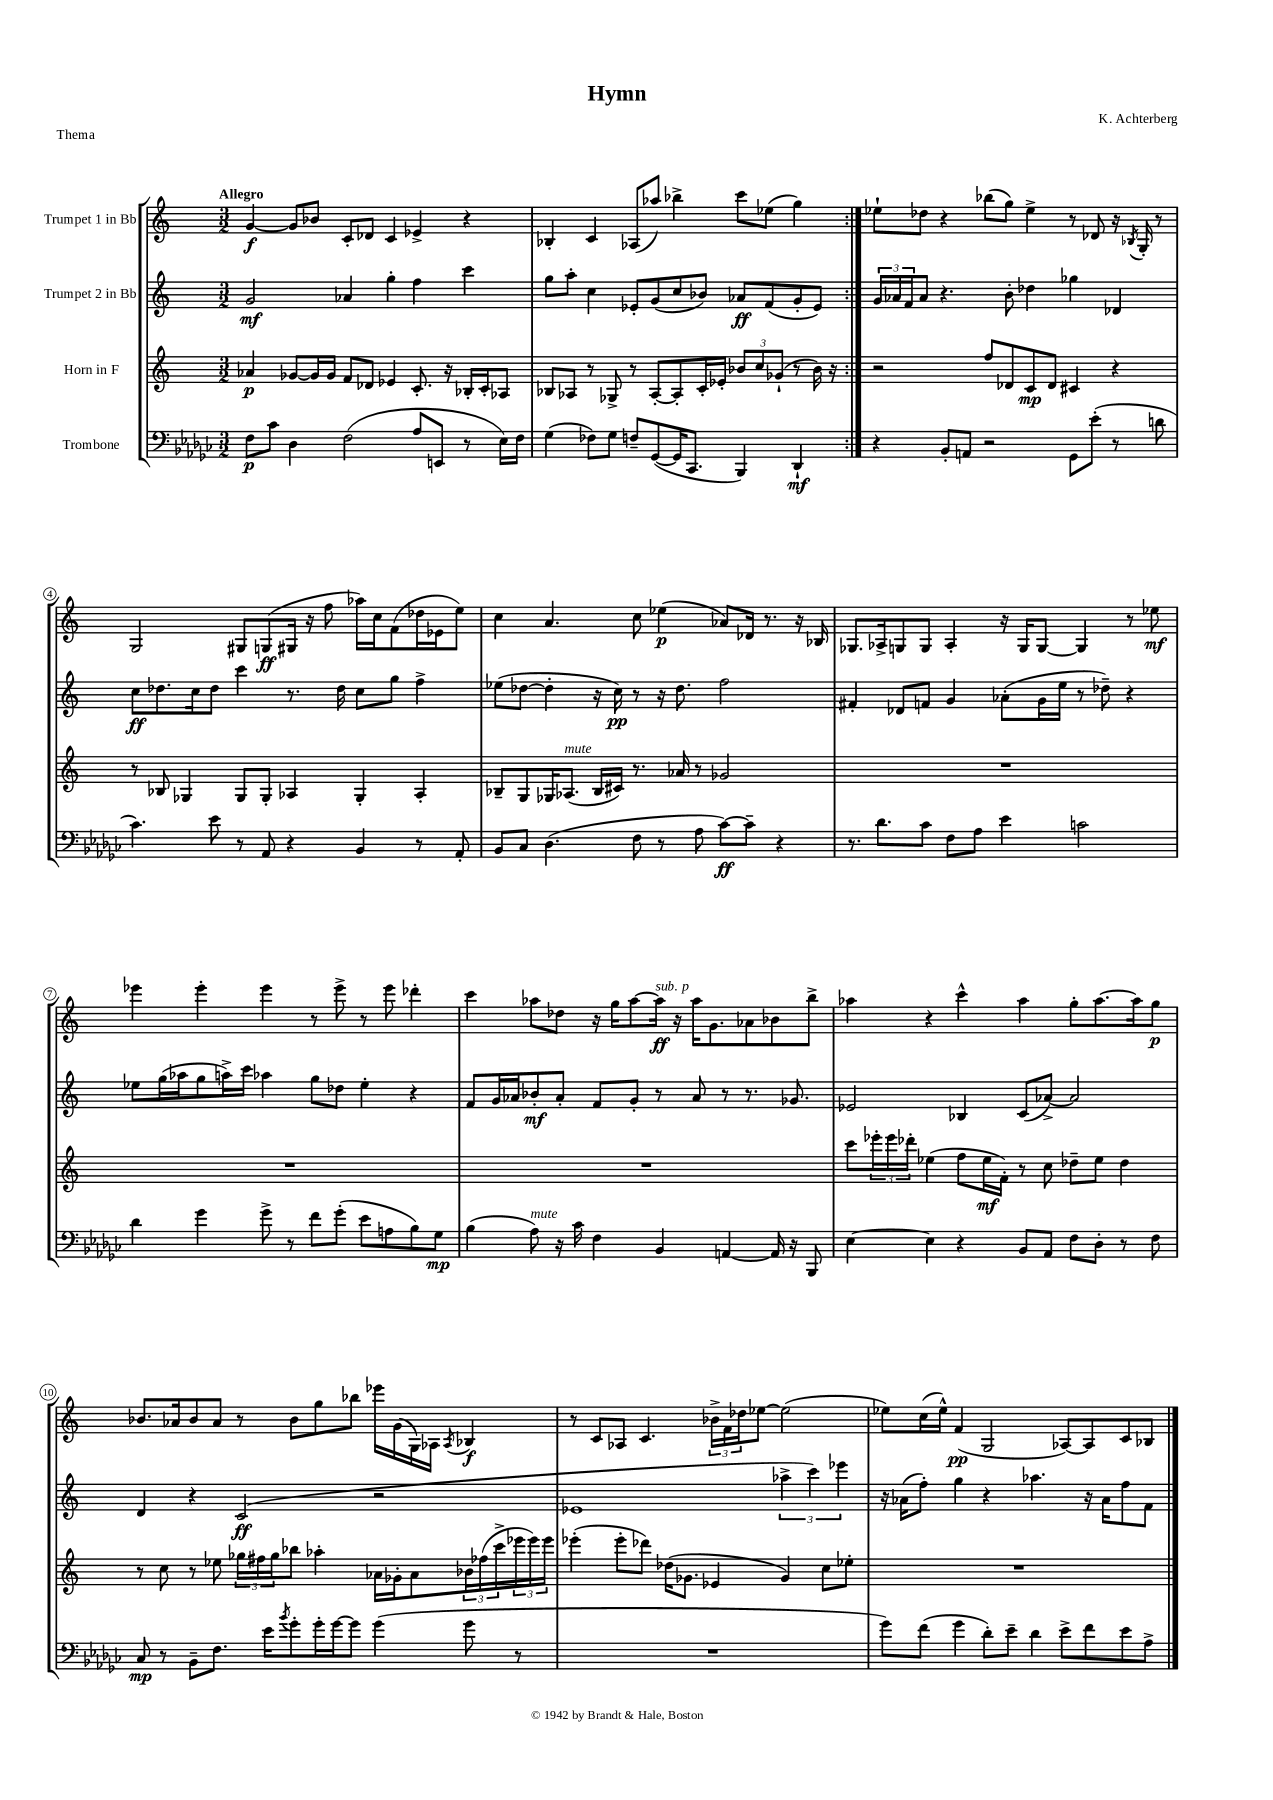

**kern	**dynam	**kern	**dynam	**kern	**dynam	**kern	**dynam
*part4	*part4	*part3	*part3	*part2	*part2	*part1	*part1
*staff4	*staff4	*staff3	*staff3	*staff2	*staff2	*staff1	*staff1
*I"Trombone	*	*I"Horn in F	*	*I"Trumpet 2 in Bb	*	*I"Trumpet 1 in Bb	*
*clefF4	*	*clefG2	*	*clefG2	*	*clefG2	*
*k[b-e-a-d-g-c-]	*	*k[]	*	*k[]	*	*k[]	*
*M3/2	*	*M3/2	*	*M3/2	*	*M3/2	*
=1	=1	=1	=1	=1	=1	=1	=1
!	!	!	!	!	!	!LO:TX:a:B:t=Allegro	!
8F\L	p	4a-X/	p	2g/	mf	[4g/	f
8c-\J	.	.	.	.	.	.	.
4D-\	.	[8g-X/L	.	.	.	8g/L]	.
.	.	16g-/L]	.	.	.	8b-X/J	.
.	.	16g-/JJ	.	.	.	.	.
(2F\	.	8f/L	.	4a-X/	.	8c'/L	.
.	.	8d-X/J	.	.	.	8d-X/J	.
.	.	4e-X/	.	4gg'\	.	4c/	.
8A-/L	.	8.c'/	.	4ff\	.	4e-X^/	.
8EEn/J	.	.	.	.	.	.	.
.	.	16r	.	.	.	.	.
8r	.	16B-X'/LL	.	4ccc\	.	4r	.
.	.	16c'/J	.	.	.	.	.
16E-\LL)	.	8A-X/J	.	.	.	.	.
16F\JJ	.	.	.	.	.	.	.
=2	=2	=2	=2	=2	=2	=2	=2
(4G-\	.	8B-X/L	.	8gg\L	.	4B-X'/	.
.	.	8A-X/J	.	8aa'\J	.	.	.
8F-X\L)	.	8r	.	4cc\	.	4c/	.
8G-\J	.	8G-X^/	.	.	.	.	.
8Fn~/L	.	8r	.	8e-X'/L	.	(8A-X/L	.
([8GG-/	.	[8A-'/L	.	(8g/	.	8aa-X/J)	.
16GG-/K]	.	8A-'/]	.	8cc/	.	4bb-X^\	.
8.CC-/J	.	.	.	.	.	.	.
.	.	16c'/L	.	8b-X/J)	.	.	.
.	.	16e-X'/JJ	.	.	.	.	.
4BBB-/)	.	12b-X/L	.	8a-X/L	ff	8ccc\L	.
.	.	12cc/	.	.	.	.	.
.	.	.	.	(8f/	.	(8ee-X\J	.
.	.	(12g-X`/J	.	.	.	.	.
4DD-`/	mf	8r	.	8g'/	.	4gg\)	.
.	.	16b-\)	.	8e-/J)	.	.	.
.	.	16r	.	.	.	.	.
=3:|!	=3:|!	=3:|!	=3:|!	=3:|!	=3:|!	=3:|!	=3:|!
4r	.	2r	.	24g/LL	.	8ee-X`\L	.
.	.	.	.	24a-X/	.	.	.
.	.	.	.	24f/J	.	.	.
.	.	.	.	8a-/J	.	8dd-X\J	.
8BB-'/L	.	.	.	4.r	.	4r	.
8AAn/J	.	.	.	.	.	.	.
2r	.	8ff/L	.	.	.	(8bb-X\L	.
.	.	8d-X/	.	8b'\	.	8gg\J)	.
.	.	8c/	mp	4dd-X\	.	4ee-^\	.
.	.	8d-/J	.	.	.	.	.
8GG-\L	.	4c#X/	.	4gg-X\	.	8r	.
(8e-'\J	.	.	.	.	.	8d-X/	.
8r	.	4r	.	4d-X/	.	16r	.
.	.	.	.	.	.	8qB-X/	.
.	.	.	.	.	.	16G'/	.
8dn\	.	.	.	.	.	8r	.
!!LO:LB:g=z
=4	=4	=4	=4	=4	=4	=4	=4
4.c-\)	.	8r	.	8cc\L	ff	2G/	.
.	.	8B-X/	.	8.dd-X\	.	.	.
.	.	4G-X/	.	.	.	.	.
.	.	.	.	16cc\k	.	.	.
8e-\	.	.	.	8dd-\J	.	.	.
8r	.	8G-/L	.	4ccc\	.	8G#X/L	.
8AA-/	.	8G-'/J	.	.	.	(8Gn/	ff
4r	.	4A-X/	.	8.r	.	16G#X/Jk	.
.	.	.	.	.	.	16r	.
.	.	.	.	.	.	8ff\	.
.	.	.	.	16dd-\	.	.	.
4BB-/	.	4G-'/	.	8cc\L	.	16aa-X\LL)	.
.	.	.	.	.	.	16cc\J	.
.	.	.	.	8gg\J	.	(8f\	.
8r	.	4A-'/	.	4ff^\	.	16dd-X\L	.
.	.	.	.	.	.	16e-X\J	.
8AA-'/	.	.	.	.	.	8ee\J)	.
=5	=5	=5	=5	=5	=5	=5	=5
8BB-/L	.	8B-X~/L	.	(8ee-X\L	.	4cc\	.
8C-/J	.	8G/	.	[8dd-X\J	.	.	.
(4.D-\	.	16G-X/K	.	4dd-'\]	.	4.a/	.
!	!	!LO:TX:a:i:t=mute	!	!	!	!	!
.	.	(8.A-X/J	.	.	.	.	.
.	.	16B-/LL	.	16r	.	.	.
.	.	16c#X/JJ)	.	16cc\)	pp	.	.
8F\	.	8.r	.	8r	.	8cc\	.
8r	.	.	.	16r	.	(4ee-X\	p
.	.	16a-X/	.	8.dd-\	.	.	.
8A-\	.	8r	.	.	.	.	.
[8c-\L)	ff	2g-X/	.	2ff\	.	8a-X/L)	.
8c-~\J]	.	.	.	.	.	16d-X/Jk	.
.	.	.	.	.	.	8.r	.
4r	.	.	.	.	.	.	.
.	.	.	.	.	.	16r	.
.	.	.	.	.	.	16B-X/	.
=6	=6	=6	=6	=6	=6	=6	=6
8.r	.	1.r	.	4f#X'/	.	8.G-X/L	.
8.d-\L	.	.	.	.	.	16A-X^/k	.
.	.	.	.	8d-X/L	.	8Gn/	.
8c-\J	.	.	.	8fn/J	.	8G/J	.
8F\L	.	.	.	4g/	.	4A-'/	.
8A-\J	.	.	.	.	.	.	.
4e-\	.	.	.	(8a-X'\L	.	16r	.
.	.	.	.	.	.	16G/KL	.
.	.	.	.	16g\L	.	[8G/J	.
.	.	.	.	16ee\JJ	.	.	.
2cn\	.	.	.	8r	.	4G/]	.
.	.	.	.	8dd-X~\)	.	.	.
.	.	.	.	4r	.	8r	.
.	.	.	.	.	.	8ee-X\	mf
!!LO:LB:g=z
=7	=7	=7	=7	=7	=7	=7	=7
4d-\	.	1.r	.	8ee-X\L	.	4eee-X\	.
.	.	.	.	(16gg\L	.	.	.
.	.	.	.	16aa-X\J	.	.	.
4g-\	.	.	.	8gg\	.	4eee-'\	.
.	.	.	.	16aan^\L)	.	.	.
.	.	.	.	16ccc\JJ	.	.	.
8g-^\	.	.	.	4aa-X\	.	4eee-\	.
8r	.	.	.	.	.	.	.
8f\L	.	.	.	8gg\L	.	8r	.
(8g-'\J	.	.	.	8dd-X\J	.	8eee-^\	.
8e-\L	.	.	.	4ee-'\	.	8r	.
8An\	.	.	.	.	.	8eee-\	.
8B-\)	.	.	.	4r	.	4ddd-X'\	.
8G-\J	mp	.	.	.	.	.	.
=8	=8	=8	=8	=8	=8	=8	=8
(4B-\	.	1.r	.	8f/L	.	4ccc\	.
.	.	.	.	16g/L	.	.	.
.	.	.	.	16a-X/J	.	.	.
!LO:TX:a:i:t=mute	!	!	!	!	!	!	!
8A-\)	.	.	.	8b-X'/	mf	8aa-X\L	.
16r	.	.	.	8a-'/J	.	8dd-X\J	.
16c-\	.	.	.	.	.	.	.
4F\	.	.	.	8f/L	.	16r	.
.	.	.	.	.	.	16gg\KL	.
.	.	.	.	8g'/J	.	[8aa-\	.
!	!	!	!	!	!	!LO:TX:a:i:t=sub. p	!
4BB-/	.	.	.	8r	.	16aa-\Jk]	ff
.	.	.	.	.	.	16r	.
.	.	.	.	8a-/	.	16aa-\KL	.
.	.	.	.	.	.	8.g\	.
[4AAn/	.	.	.	8r	.	.	.
.	.	.	.	8.r	.	8a-X\	.
16AA/]	.	.	.	.	.	8b-X\	.
16r	.	.	.	8.g-X/	.	.	.
8BBB-/	.	.	.	.	.	8bb^\J	.
=9	=9	=9	=9	=9	=9	=9	=9
[4E-\	.	8ccc\L	.	2e-X/	.	4aa-X\	.
.	.	24eee-X'\L	.	.	.	.	.
.	.	24eee-\	.	.	.	.	.
.	.	24ddd-X'\JJ	.	.	.	.	.
4E-\]	.	(4ee-X\	.	.	.	4r	.
4r	.	8ff\L	.	4B-X/	.	4ccc^^\	.
.	.	16ee-\L	mf	.	.	.	.
.	.	16f'\JJ)	.	.	.	.	.
8BB-/L	.	8r	.	(8c/L	.	4aa-\	.
8AA-/J	.	8cc\	.	[8a-X^/J)	.	.	.
8F\L	.	8dd-X~\L	.	2a-/]	.	8gg'\L	.
8D-'\J	.	8ee-\J	.	.	.	[8.aa-\	.
8r	.	4dd-\	.	.	.	.	.
.	.	.	.	.	.	16aa-\k]	.
8F\	.	.	.	.	.	8gg\J	p
!!LO:LB:g=z
=10	=10	=10	=10	=10	=10	=10	=10
8C-/	mp	8r	.	4d/	.	8.b-X/L	.
8r	.	8cc\	.	.	.	.	.
.	.	.	.	.	.	16a-X/k	.
8BB-~\L	.	8r	.	4r	.	8b-/	.
8.F\J	.	8ee-X\	.	.	.	8a-/J	.
.	.	24gg-X\LL	.	(2c/	ff	8r	.
.	.	24ff#X\	.	.	.	.	.
16e-\KL	.	.	.	.	.	.	.
.	.	24gg-\J	.	.	.	.	.
8qb-/	.	.	.	.	.	.	.
8g-'\	.	8bb-X\J	.	.	.	8b-\L	.
16g-'\L	.	4aa-X'\	.	.	.	8gg\	.
[16g-\J	.	.	.	.	.	.	.
8g-\J]	.	.	.	.	.	8bb-X\J	.
(4g-\	.	16a-X\LL	.	2r	.	16eee-X\LL	.
.	.	16g-X'\J	.	.	.	(16g\	.
.	.	8a-\	.	.	.	16G\)	.
.	.	.	.	.	.	16A-X\JJ	.
.	.	.	.	.	.	8qA-/	.
8g-\	.	24b-X\L	.	.	.	4B-X/	f
.	.	(24ff-X\	.	.	.	.	.
.	.	24ccc^\	.	.	.	.	.
8r	.	24eee-X\	.	.	.	.	.
.	.	24eee-\)	.	.	.	.	.
.	.	24eee-\JJ	.	.	.	.	.
=11	=11	=11	=11	=11	=11	=11	=11
1.r	.	(4eee-X'\	.	1e-X	.	8r	.
.	.	.	.	.	.	8c/L	.
.	.	8eee-'\L	.	.	.	8A-X/J	.
.	.	8ddd-X\J)	.	.	.	4.c/	.
.	.	(16dd-X\KL	.	.	.	.	.
.	.	8.g-X\J	.	.	.	.	.
.	.	4e-X/	.	.	.	24b-X^\LL	.
.	.	.	.	.	.	24f\	.
.	.	.	.	.	.	24dd-X\J	.
.	.	.	.	.	.	[8ee-X\J	.
.	.	4g-/)	.	6aa-X^\	.	(2ee-\]	.
.	.	.	.	6ccc\)	.	.	.
.	.	8cc\L	.	.	.	.	.
.	.	.	.	6eee-X\	.	.	.
.	.	8ee-X'\J	.	.	.	.	.
=12	=12	=12	=12	=12	=12	=12	=12
8g-\L)	.	1.r	.	16r	.	8ee-X\L)	.
.	.	.	.	(16a-X\KL	.	.	.
(8f\J	.	.	.	8ff'\J)	.	(16cc\L	.
.	.	.	.	.	.	16ee-^^\JJ)	.
4g-\	.	.	.	4gg\	.	(4f/	pp
8d-'\L)	.	.	.	4r	.	2G/	.
8e-~\J	.	.	.	.	.	.	.
4d-\	.	.	.	4.aa-X\	.	.	.
8e-^\L	.	.	.	.	.	[8A-X/L)	.
8f\	.	.	.	16r	.	8A-/]	.
.	.	.	.	16a-\KL	.	.	.
8e-\	.	.	.	8ff\	.	8c/	.
8A-^\J	.	.	.	8f\J	.	8B-X/J	.
==	==	==	==	==	==	==	==
*-	*-	*-	*-	*-	*-	*-	*-
